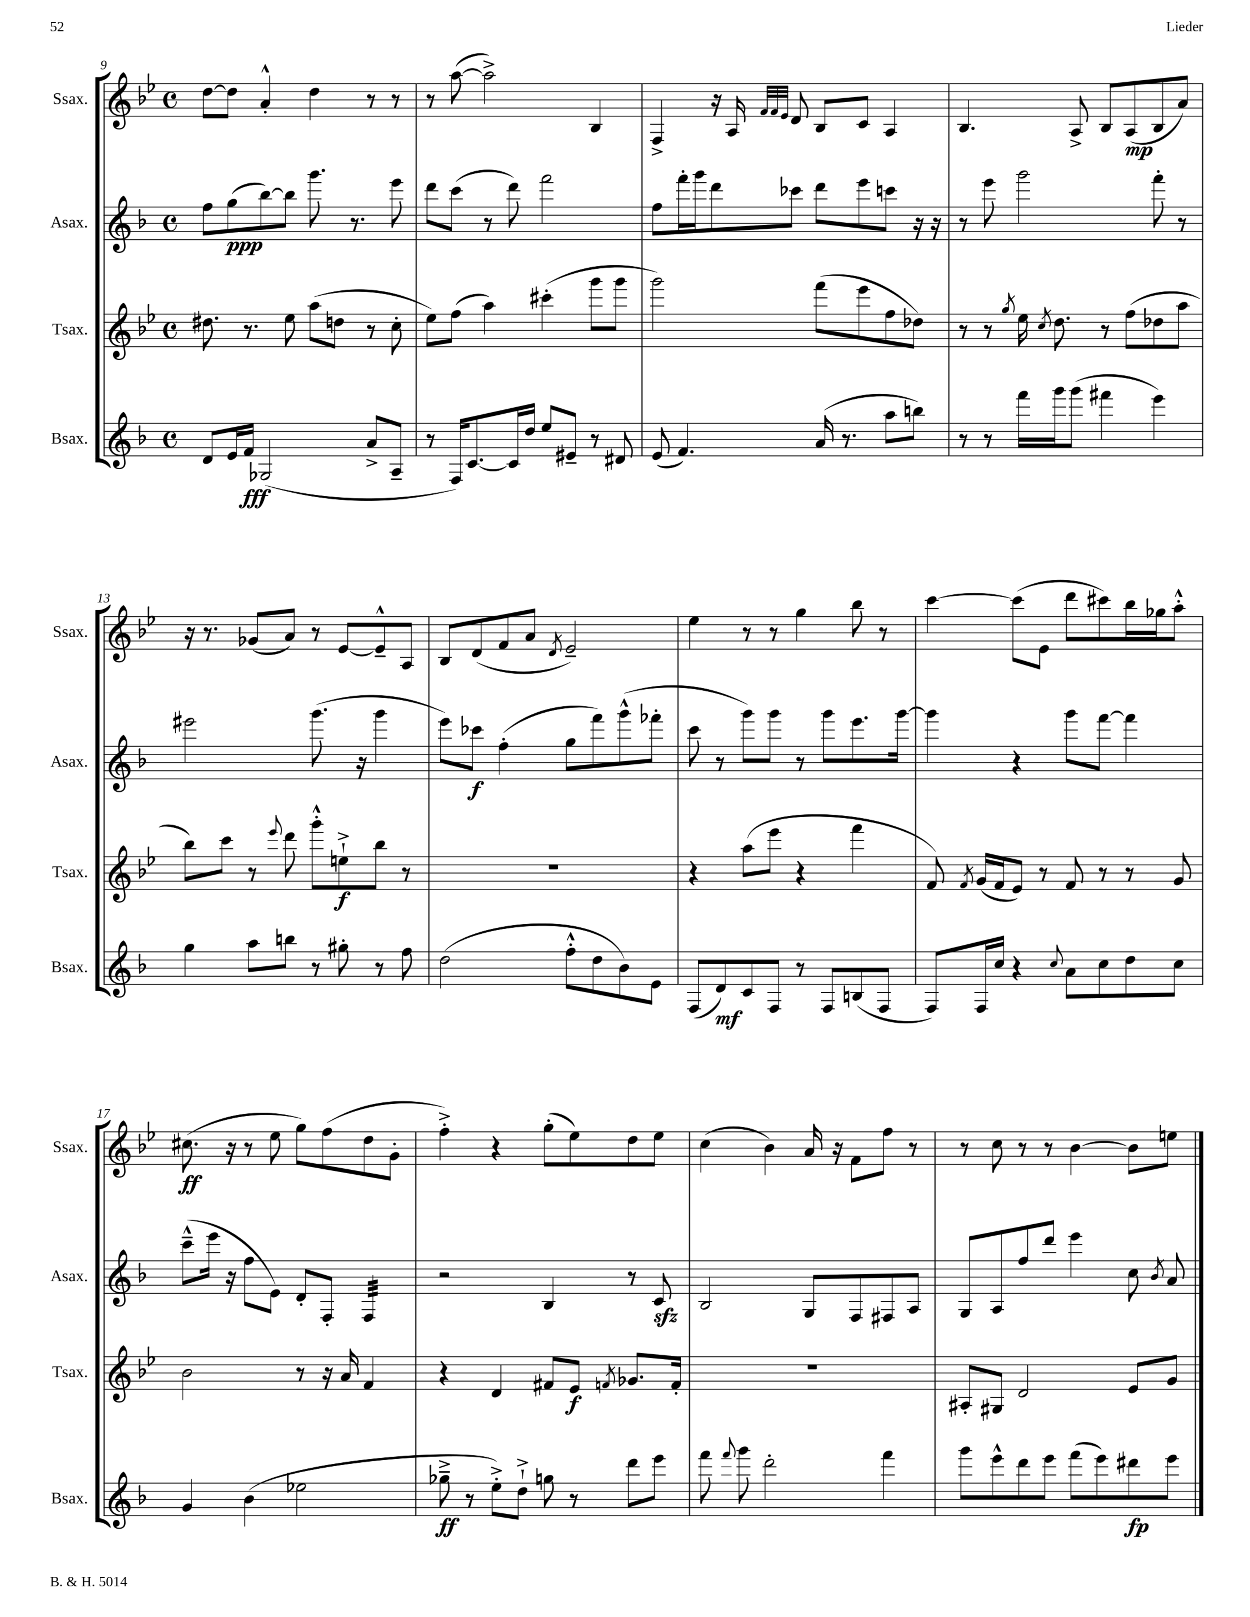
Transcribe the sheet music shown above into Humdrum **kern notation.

**kern	**kern	**kern	**kern
*staff4	*staff3	*staff2	*staff1
*clefG2	*clefG2	*clefG2	*clefG2
*k[b-]	*k[b-e-]	*k[b-]	*k[b-e-]
*M4/4	*M4/4	*M4/4	*M4/4
*met(c)	*met(c)	*met(c)	*met(c)
8d	8.dd#	8ff	[8dd
16e	.	(8gg	8dd]
16f	8.r	.	.
(2G-	.	[8bb-)	4a'^^
.	8ee-	8bb-]	.
.	(8aa	8.ggg	4dd
.	8dd	.	.
.	.	8.r	.
8a^	8r	.	8r
8A~	8cc'	8eee	8r
=	=	=	=
8r	8ee-)	8ddd	8r
16F)	(8ff	(8ccc	([8aa
[8.c	.	.	.
.	4aa)	8r	2aa^])
16c]	.	8ddd)	.
16dd	.	.	.
8ee	(4ccc#'	2fff	.
8e#~	.	.	.
8r	8ggg	.	4B-
8d#	8ggg	.	.
=	=	=	=
(8e	2ggg)	8ff	4F^
4.f)	.	16fff'	.
.	.	16ggg	.
.	.	8ddd	16r
.	.	.	16A
.	.	.	32qqf
.	.	.	32qqf
.	.	.	32qqe-
.	.	8ccc-	8d
(16a	(8fff	8ddd	8B-
8.r	.	.	.
.	8eee-	8eee	8c
8aa	8ff	8ccc	4A
8bb)	8dd-)	16r	.
.	.	16r	.
=	=	=	=
8r	8r	8r	4.B-
8r	8r	8eee	.
.	8qgg	.	.
16fff	16ee-	2ggg	.
.	8qcc	.	.
16ggg	8.dd	.	.
(8ggg	.	.	8A^
4fff#	8r	.	8B-
.	(8ff	.	(8A
4eee)	8dd-	8fff'	8B-
.	8aa	8r	8a)
=	=	=	=
4gg	8bb-)	2eee#	16r
.	.	.	8.r
.	8ccc	.	.
8aa	8r	.	(8g-
.	8qqeee-	.	.
8bb	8ddd	.	8a)
8r	8ggg'^^	(8.ggg	8r
8gg#'	8ee`^	.	[8e-
.	.	16r	.
8r	8bb-	4ggg	8e-~^^]
8ff	8r	.	8A
=	=	=	=
(2dd	1r	8eee)	8B-
.	.	8ccc-	(8d
.	.	(4ff'	8f
.	.	.	8a
.	.	.	8qd
8ff'^^	.	8gg	2e-~)
8dd	.	8fff)	.
8b-)	.	(8ggg^^	.
8e	.	8fff-'	.
=	=	=	=
(8F	4r	8ccc	4ee-
8d)	.	8r	.
8c	(8aa	8ggg)	8r
8F	8eee-	8ggg	8r
8r	4r	8r	4gg
8F	.	8ggg	.
(8B	4fff	8.eee	8bb-
8F	.	.	8r
.	.	[16ggg	.
=	=	=	=
8F)	8f)	4ggg]	[4ccc
.	8qf	.	.
16F	(16g	.	.
16cc	16f	.	.
4r	8e-)	4r	(8ccc]
.	8r	.	8e-
8qqcc	.	.	.
8a	8f	8ggg	8ddd
8cc	8r	[8fff	8ccc#)
8dd	8r	4fff]	16bb-
.	.	.	16gg-
8cc	8g	.	8aa'^^
=	=	=	=
4g	2b-	(8ccc~^^	(8.cc#
.	.	16eee	.
.	.	16r	16r
(4b-	.	8ff	8r
.	.	8e)	8ee-
2ee-	8r	8d'	8gg)
.	16r	8F'	(8ff
.	16a	.	.
.	4f	4F	8dd
.	.	.	8g'
=	=	=	=
8gg-~^	4r	2r	4ff'^)
8r	.	.	.
8ee'^)	4d	.	4r
8dd`^	.	.	.
8gg	8f#	4B-	(8gg'
8r	8e-	.	8ee-)
.	8qf	.	.
8ddd	8.g-	8r	8dd
8eee	.	8c	8ee-
.	16f'	.	.
=	=	=	=
8fff	1r	2B-	(4cc
8qqfff	.	.	.
8ggg	.	.	.
2ddd'	.	.	4b-)
.	.	8G	16a
.	.	.	16r
.	.	8F	8f
4fff	.	8F#	8ff
.	.	8A	8r
=	=	=	=
8ggg	8A#'	8G	8r
8eee^^	8G#	8A	8cc
8ddd	2d	8ff	8r
8eee	.	8ddd	8r
(8fff	.	4eee	[4b-
8eee)	.	.	.
8ddd#	8e-	8cc	8b-]
.	.	8qb-	.
8eee	8g	8a	8ee
==	==	==	==
*-	*-	*-	*-
